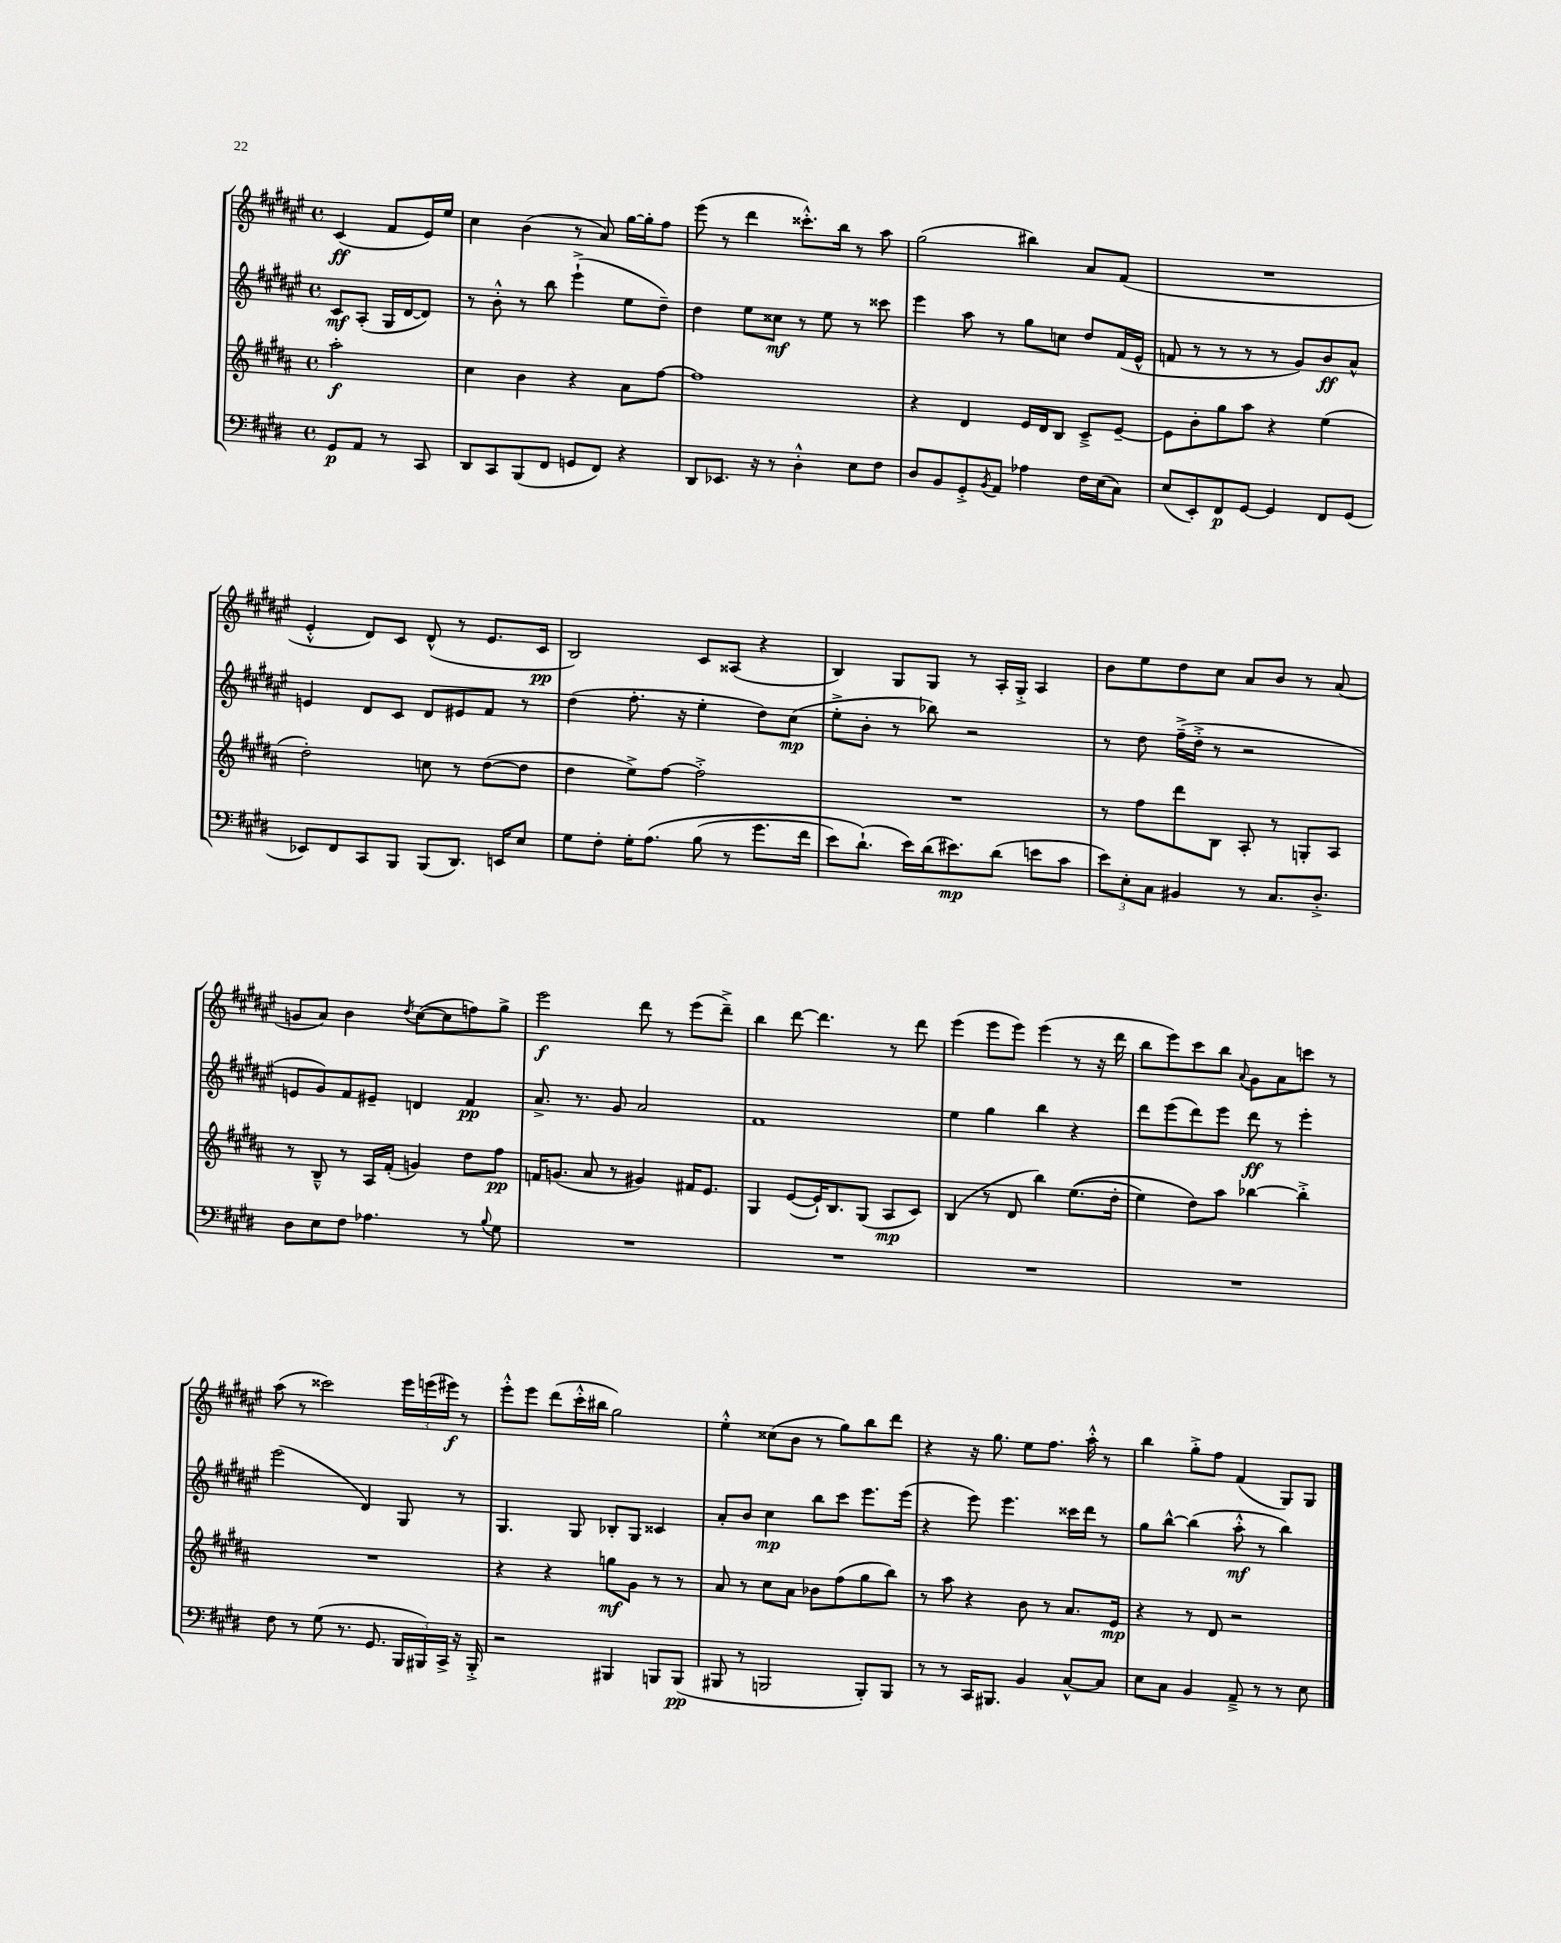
<<
\new StaffGroup <<
\new Staff = "s0" {
    \clef treble \key fis \major \defaultTimeSignature \time 4/4 \partial 2
    cis'4\ff( fis'8 eis'16) eis''16 |
    cis''4 b'4( r8 ais'8) gis''16~ gis''16-. fis''8 |
    eis'''8( r8 dis'''4 cisis'''8.-.-^) b''16 r8 ais''8 |
    gis''2( bis''4) ais'8 fis'8( |
    R1 |
    eis'4-.-^ dis'8) cis'8 dis'8-^( r8 eis'8. cis'16\pp |
    b2) cis'8 aisis8( r4 |
    b4) gis8 gis8 r8 ais16-. gis16-.-> ais4 |
    b'8 eis''8 dis''8 cis''8 ais'8 b'8 r8 ais'8( |
    g'8 ais'8) b'4 \acciaccatura { dis''8 } cis''8~( cis''8 f''8) gis''8-> |
    eis'''2\f dis'''8 r8 eis'''8( dis'''8--->) |
    b''4 dis'''8~ dis'''4. r8 dis'''8 |
    eis'''4( eis'''8 eis'''8) eis'''4( r8 r16 dis'''16 |
    b''8 eis'''8) cis'''8 b''8 \appoggiatura { ais'8 } gis'8 ais'8 c'''8 r8 |
    ais''8( r8 cisis'''2) \tuplet 3/2 { eis'''16 e'''16( eis'''16\f) } r8 |
    eis'''8-.-^ eis'''8 dis'''8( cis'''16-.-^ bis''16 gis''2) |
    eis''4-.-^ cisis''8( b'8 r8 gis''8) b''8 dis'''8 |
    r4 r16 gis''8. eis''8 fis''8. ais''16-.-^ r8 |
    b''4 gis''8-.-> fis''8 fis'4( gis8) gis8 \bar "|." |
}
\new Staff = "s1" {
    \clef treble \key fis \major \defaultTimeSignature \time 4/4 \partial 2
    cis'8\mf ais8-.( gis16 dis'16~ dis'8) |
    r8 b'8-.-^ r8 b''8 eis'''4-!->( eis''8 dis''8--) |
    dis''4 eis''8 cisis''8\mf r8 eis''8 r8 cisis'''8 |
    eis'''4 ais''8 r8 gis''8 c''8 dis''8 fis'16( eis'16-^ |
    f'8 r8 r8 r8 r8 gis'8) b'8\ff ais'8-^ |
    e'4 dis'8 cis'8 dis'8 eis'8 fis'8 r8 |
    dis''4( fis''8.-. r16 eis''4-. dis''8) cis''8\mp( |
    eis''8-.-> b'8-. r8 bes''8) r2 |
    r8 dis''8 fis''16--->( dis''16-.-> r8 r2 |
    e'8 gis'8) fis'8 eis'8-- d'4 fis'4\pp |
    ais'8.-> r8. gis'8 ais'2 |
    fis'1 |
    eis''4 gis''4 b''4 r4 |
    dis'''8 eis'''8( dis'''8) eis'''8 dis'''8\ff r8 eis'''4-. |
    eis'''2( dis'4) gis8 r8 |
    gis4. gis8 bes8-. gis8 cisis'4 |
    ais'8-. b'8 cis''4\mp b''8 cis'''8 eis'''8. eis'''16( |
    r4 eis'''8) eis'''4. cisis'''16 dis'''16 r8 |
    gis''8 b''8~-^ b''4( ais''8-.-^\mf r8 b''4) \bar "|." |
}
\new Staff = "s2" {
    \clef treble \key b \major \defaultTimeSignature \time 4/4 \partial 2
    ais''2-.\f |
    cis''4 b'4 r4 ais'8 fis''8~ |
    fis''1 |
    r4 dis'4 e'16 dis'16 b8 cis'8---> e'8~-- |
    e'8 b'8-. gis''8 ais''8 r4 e''4( |
    dis''2-.) c''8 r8 dis''8~( dis''8 |
    dis''4 e''8->) fis''8~ fis''2-.-> |
    R1 |
    r8 fis''8 dis'''8 b8 ais8-. r8 g8-. ais8 |
    r8 b8---^ r8 ais16 fis'16-.( g'4) dis''8 fis''8\pp |
    f'16 g'8.( ais'8 r8 gis'4) fis'16 e'8. |
    gis4 e'8~( e'16-!) b8. gis8( ais8\mp cis'8) |
    b4( r8 dis'8 b''4) e''8.(\( dis''16-. |
    e''4) dis''8\) ais''8 bes''4~ bes''4-.-> |
    R1 |
    r4 r4 g''8\mf gis'8 r8 r8 |
    ais'8 r8 cis''8 ais'8 bes'8 fis''8( gis''8 b''8) |
    r8 ais''8 r4 b'8 r8 ais'8. e'16\mp |
    r4 r8 dis'8 r2 \bar "|." |
}
\new Staff = "s3" {
    \clef bass \key e \major \defaultTimeSignature \time 4/4 \partial 2
    gis,8\p a,8 r8 cis,8 |
    dis,8 cis,8 b,,8( fis,8 g,8 fis,8) r4 |
    dis,8 ees,8. r16 r8 dis4-.-^ e8 fis8 |
    dis8 b,8 gis,8-.-> \acciaccatura { b,8 } a,8 aes4 fis16 e16( cis8) |
    e8( e,8-.) fis,8\p gis,8~ gis,4 fis,8 gis,8( |
    ees,8) fis,8 cis,8 b,,8 b,,8( dis,8.) e,16 e8 |
    gis8 fis8-. gis16-. a8.\( b8( r8 gis'8. fis'16 |
    e'8) dis'8.-!(\) e'16) dis'16( eis'8.\mp) dis'8( e'8 cis'8 |
    \tuplet 3/2 { e'8) e8-. cis8 } bis,4 r8 cis8. dis8.-.-> |
    dis8 e8 fis8 aes4. r8 \appoggiatura { b8 } gis8 |
    R1 |
    R1 |
    R1 |
    R1 |
    fis8 r8 gis8( r8. gis,8. \tuplet 3/2 { b,,16 bis,,16) cis,16-> } r16 bis,,16-.-> |
    r2 bis,,4 b,,8 b,,8\pp( |
    bis,,8 r8 b,,2 b,,8-.) b,,8 |
    r8 r8 cis,16 bis,,8. b,4 cis8~-^ cis8 |
    e8 cis8 b,4 a,8---> r8 r8 e8 \bar "|." |
}
>>
>>
\layout { \context { \Score \remove "Bar_number_engraver" } }
